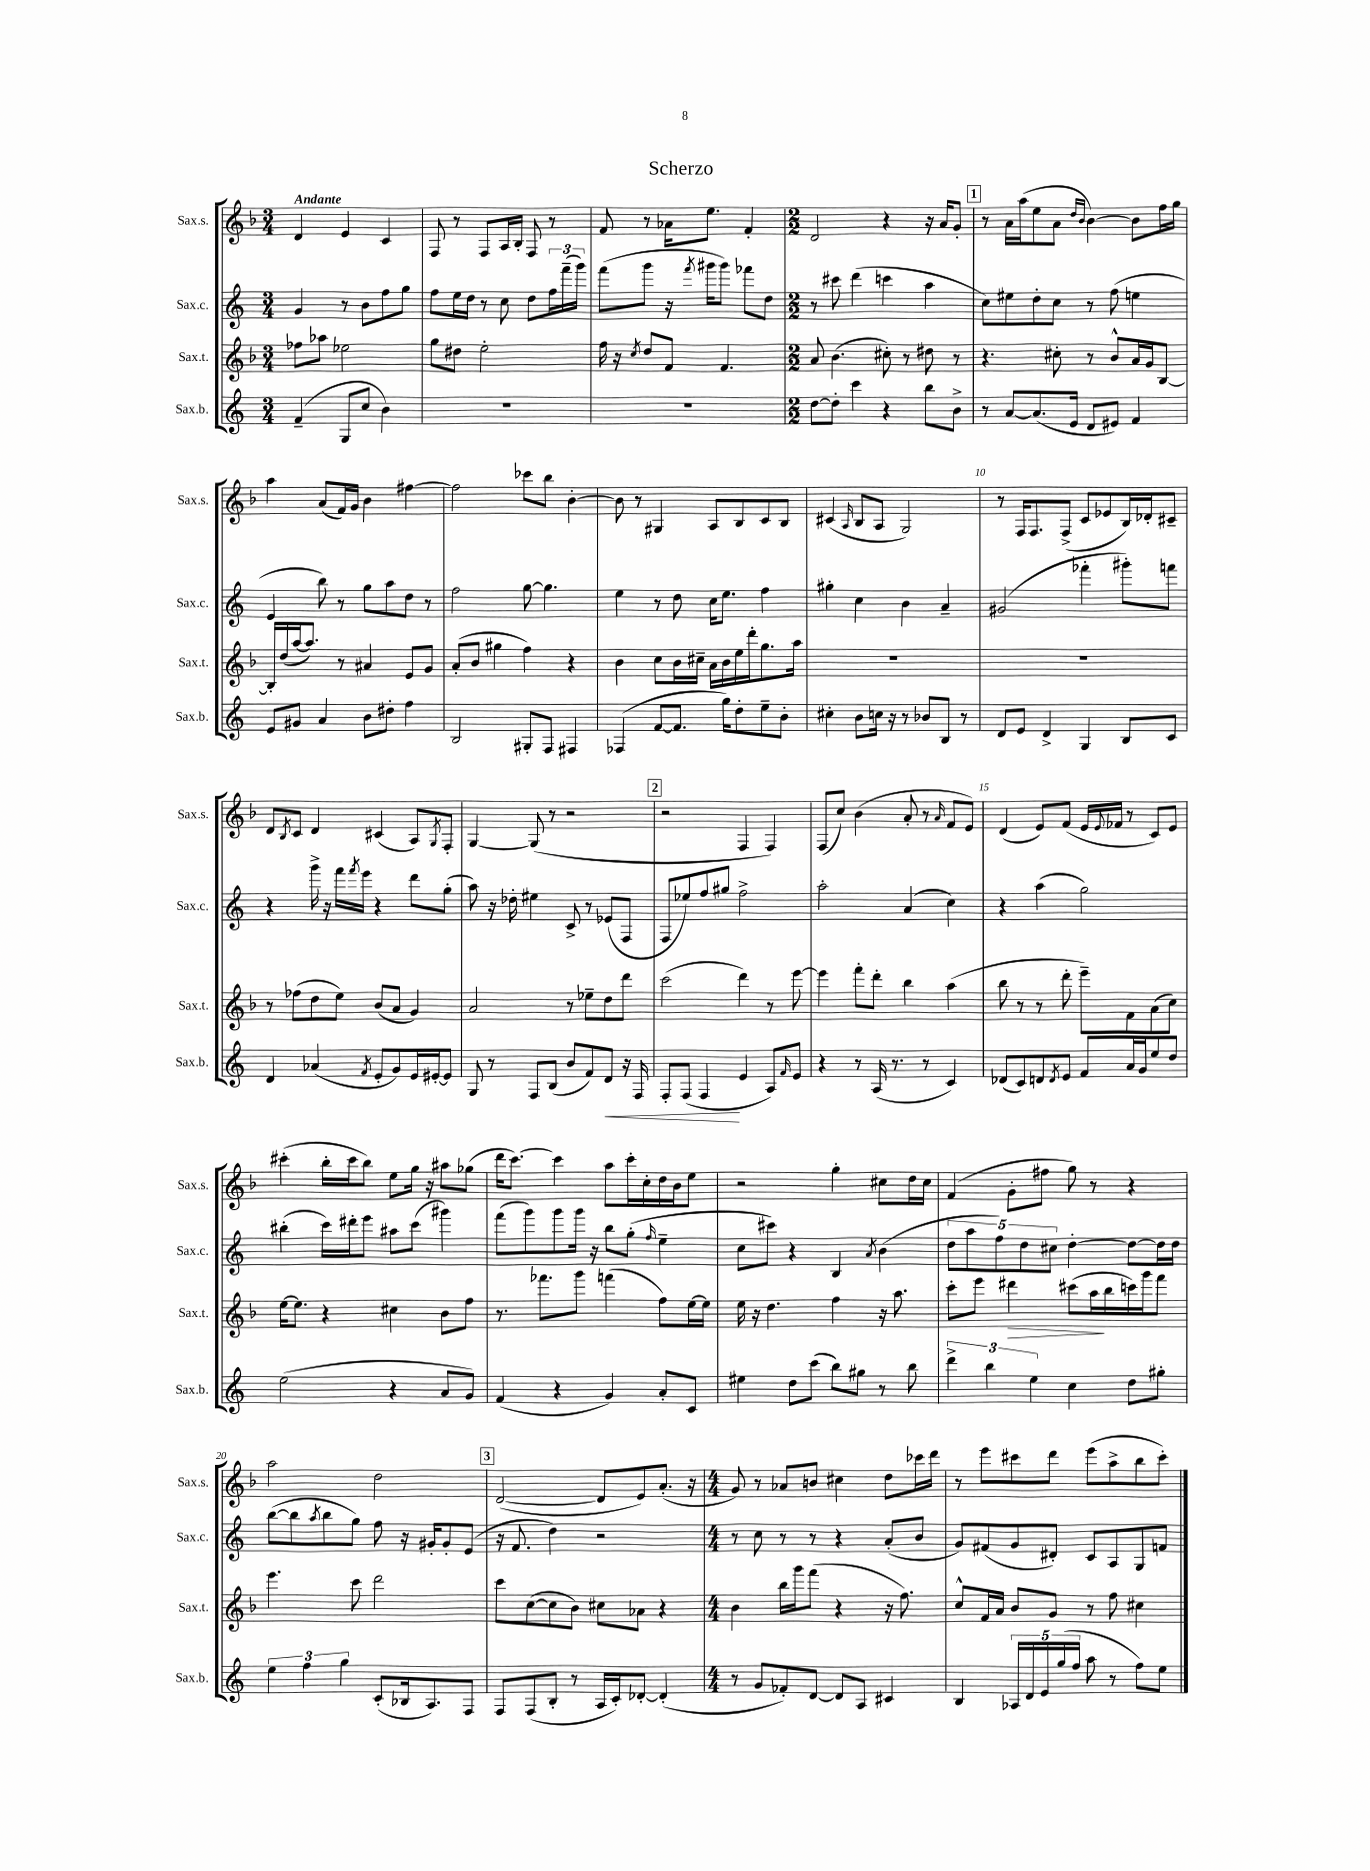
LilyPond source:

\header { title = "Scherzo" }
<<
\new StaffGroup <<
\new Staff = "s0" \with { instrumentName = "Sax.s." shortInstrumentName = "Sax.s." } {
    \clef treble \key f \major \numericTimeSignature \time 3/4 \tempo "Andante"
    d'4 e'4 c'4 |
    f8 r8 f8 a16 bes16-. f8 r8 |
    f'8 r8 aes'16 e''8. f'4-. |
    \numericTimeSignature \time 2/2 d'2 r4 r16 a'16 g'8-. |
    \mark \markup { \box "1" } r8 a'16 a''16( e''8 a'8 \grace { d''16 bes'16 } bes'4~) bes'8 f''16 g''16 |
    a''4 a'8( f'16) g'16 bes'4 fis''4~ |
    fis''2 ces'''8 bes''8 bes'4~-. |
    bes'8 r8 gis4 a8 bes8 c'8 bes8 |
    cis'4( \grace { a16 } bes8 a8 g2) |
    r8 f16 f8. f8->( c'8 ees'8 bes16) des'16-. cis'8-- |
    d'8 \acciaccatura { bes8 } c'8 d'4 cis'4( a8) \acciaccatura { g8 } f8-. |
    g4~ g8( r8 r2 |
    \mark \markup { \box "2" } r2 f4 f4) |
    f8( c''8) bes'4( a'8-. r8 \grace { a'16 } f'8 e'8) |
    d'4( e'8) f'8( e'16 \appoggiatura { e'8 } fes'16 r8 c'8) e'8 |
    cis'''4-.( bes''16-. cis'''16 bes''8) e''8 g''16 r16 ais''8 ges''8( |
    d'''16 c'''8.~) c'''4 a''8 c'''16-. c''16-. d''16 bes'16 e''8 |
    r2 g''4-. cis''8 d''16 cis''16 |
    f'4( g'8-. fis''8 g''8) r8 r4 |
    a''2 d''2 |
    \mark \markup { \box "3" } d'2~( d'8 e'8) a'8.-.( r16 |
    \numericTimeSignature \time 4/4 g'8) r8 aes'8 b'8 cis''4 d''8 ces'''16 d'''16 |
    r8 e'''8 cis'''8 d'''8 e'''8( a''8-> bes''8 cis'''8-.) \bar "|." |
}
\new Staff = "s1" \with { instrumentName = "Sax.c." shortInstrumentName = "Sax.c." } {
    \clef treble \key c \major \numericTimeSignature \time 3/4
    g'4 r8 b'8 f''8 g''8 |
    f''8 e''16 d''16 r8 c''8 d''8 \tuplet 3/2 { f''16 f'''16--( g'''16) } |
    f'''8( g'''8 r16 \acciaccatura { f'''8 } gis'''16 gis'''8) fes'''8 d''8 |
    \numericTimeSignature \time 2/2 r8 cis'''8 d'''4( c'''4 a''4 |
    \mark \markup { \box "1" } c''8) eis''8 d''8-. c''8 r8 f''8( e''4 |
    e'4 b''8) r8 g''8 a''8 d''8 r8 |
    f''2 g''8~ g''4. |
    e''4 r8 d''8 c''16 e''8. f''4 |
    gis''4-. c''4 b'4 a'4-- |
    gis'2( fes'''4-. gis'''8-.) f'''8 |
    r4 g'''16-> r16 f'''16 \acciaccatura { f'''8 } e'''16 r4 d'''8 g''8-.( |
    a''8) r16 des''16-. eis''4 c'8-> r8 ees'8( f8 |
    \mark \markup { \box "2" } f8 ees''8) f''8 gis''8 f''2-> |
    a''2-. a'4( c''4) |
    r4 a''4( g''2) |
    bis''4-.( c'''16) dis'''16-. e'''8 ais''8 c'''8( gis'''4) |
    f'''8( g'''8) g'''8 g'''16 r16 b''8 g''8-.( \grace { f''16 } e''4-- |
    c''8 cis'''8) r4 b4 \acciaccatura { a'8 } b'4( |
    \tuplet 5/4 { d''8 a''8 f''8) d''8 cis''8 } d''4~-. d''8~ d''16 d''16 |
    b''8~( b''8 \acciaccatura { a''8 } b''8 g''8) f''8 r16 gis'16-. gis'8-. e'8( |
    \mark \markup { \box "3" } r16 f'8. d''4) r2 |
    \numericTimeSignature \time 4/4 r8 c''8 r8 r8 r4 a'8-.( b'8 |
    g'8) fis'8( g'8 dis'8-.) c'8 a8 g8 f'8 \bar "|." |
}
\new Staff = "s2" \with { instrumentName = "Sax.t." shortInstrumentName = "Sax.t." } {
    \clef treble \key f \major \numericTimeSignature \time 3/4
    fes''8 aes''8 ees''2 |
    g''8 dis''8 e''2-. |
    f''16 r16 \acciaccatura { c''8 } d''8 f'8 f'4. |
    \numericTimeSignature \time 2/2 a'8 bes'4.( cis''8-.) r8 dis''8 r8 |
    \mark \markup { \box "1" } r4. cis''8-. r8 bes'8-^ a'16 g'16 bes8~ |
    bes16-. d''16( a''16~ a''8.) r8 ais'4 e'8 g'8 |
    a'8-.( bes'8 gis''4 f''4) r4 |
    bes'4 c''8 bes'16 cis''16-- a'16 bes'16 e''16 d'''16-. g''8. a''16 |
    R1 |
    R1 |
    r8 fes''8( d''8 e''8) bes'8( a'8 g'4) |
    a'2 r8 ees''8-- d''8 d'''8 |
    \mark \markup { \box "2" } c'''2( d'''4) r8 e'''8~ |
    e'''4 f'''8-. d'''8-. bes''4 a''4( |
    bes''8 r8 r8 d'''8-. e'''8--) f'8 a'8( c''8) |
    e''16~ e''8. r4 cis''4 bes'8 f''8 |
    r8. fes'''8. g'''8 f'''4( f''8) e''16~ e''16 |
    e''16 r16 d''4. f''4 r16 a''8. |
    c'''8-. e'''8 dis'''4\> cis'''8( a''16\! bes''16 c'''16) g'''16 f'''8 |
    e'''4. c'''8 d'''2 |
    \mark \markup { \box "3" } c'''8 c''8~( c''8 bes'8) cis''8 aes'8 r4 |
    \numericTimeSignature \time 4/4 bes'4 bes''16 g'''16 f'''8( r4 r16 f''8.) |
    c''8-^ f'16 a'16 bes'8 g'8 r8 f''8 cis''4 \bar "|." |
}
\new Staff = "s3" \with { instrumentName = "Sax.b." shortInstrumentName = "Sax.b." } {
    \clef treble \key c \major \numericTimeSignature \time 3/4
    f'4--( g8 c''8 b'4) |
    R2. |
    R2. |
    \numericTimeSignature \time 2/2 d''8~ d''8-. c'''4 r4 b''8 b'8-> |
    \mark \markup { \box "1" } r8 a'8~ a'8.( e'16 d'8 eis'8) f'4 |
    e'8 gis'8 a'4 b'8 dis''8-. f''4 |
    b2 gis8-. f8 fis4 |
    fes4( f'8~ f'8. g''16) d''8-. e''8-- b'8-. |
    cis''4-. b'8 c''16 r16 r8 bes'8 b8 r8 |
    d'8 e'8 d'4-> g4 b8 c'8 |
    d'4 aes'4( \acciaccatura { f'8 } e'8-. g'8) e'16 eis'16~-. eis'8 |
    g8 r8 f8 b8( b'8 f'8) d'8\< r16 f16 |
    \mark \markup { \box "2" } f8-. f8( f4\! e'4 a8) \grace { f'16 } e'8 |
    r4 r8 a16( r8. r8 c'4) |
    des'8( c'8) d'8 \acciaccatura { d'8 } e'8 f'8 a'16 g'16 e''8 d''8 |
    e''2( r4 a'8 g'8) |
    f'4( r4 g'4) a'8-. c'8 |
    eis''4 d''8 c'''8( b''8) gis''8 r8 b''8 |
    \tuplet 3/2 { d'''4-> b''4 e''4 } c''4 d''8 gis''8-. |
    \tuplet 3/2 { e''4 f''4 g''4 } c'8-.( bes16 a8.) f8 |
    \mark \markup { \box "3" } f8 f8( b8-. r8 a16 c'16-.) des'8~-. des'4-.( |
    \numericTimeSignature \time 4/4 r8 g'8 fes'8-.) d'8~ d'8 a8 cis'4 |
    b4 \tuplet 5/4 { aes16 d'16 e'16 g''16( f''16 } a''8 r8 f''8) e''8 \bar "|." |
}
>>
>>
\layout { \context { \Score \override BarNumber.break-visibility = ##(#f #t #t) barNumberVisibility = #(every-nth-bar-number-visible 5) } }
